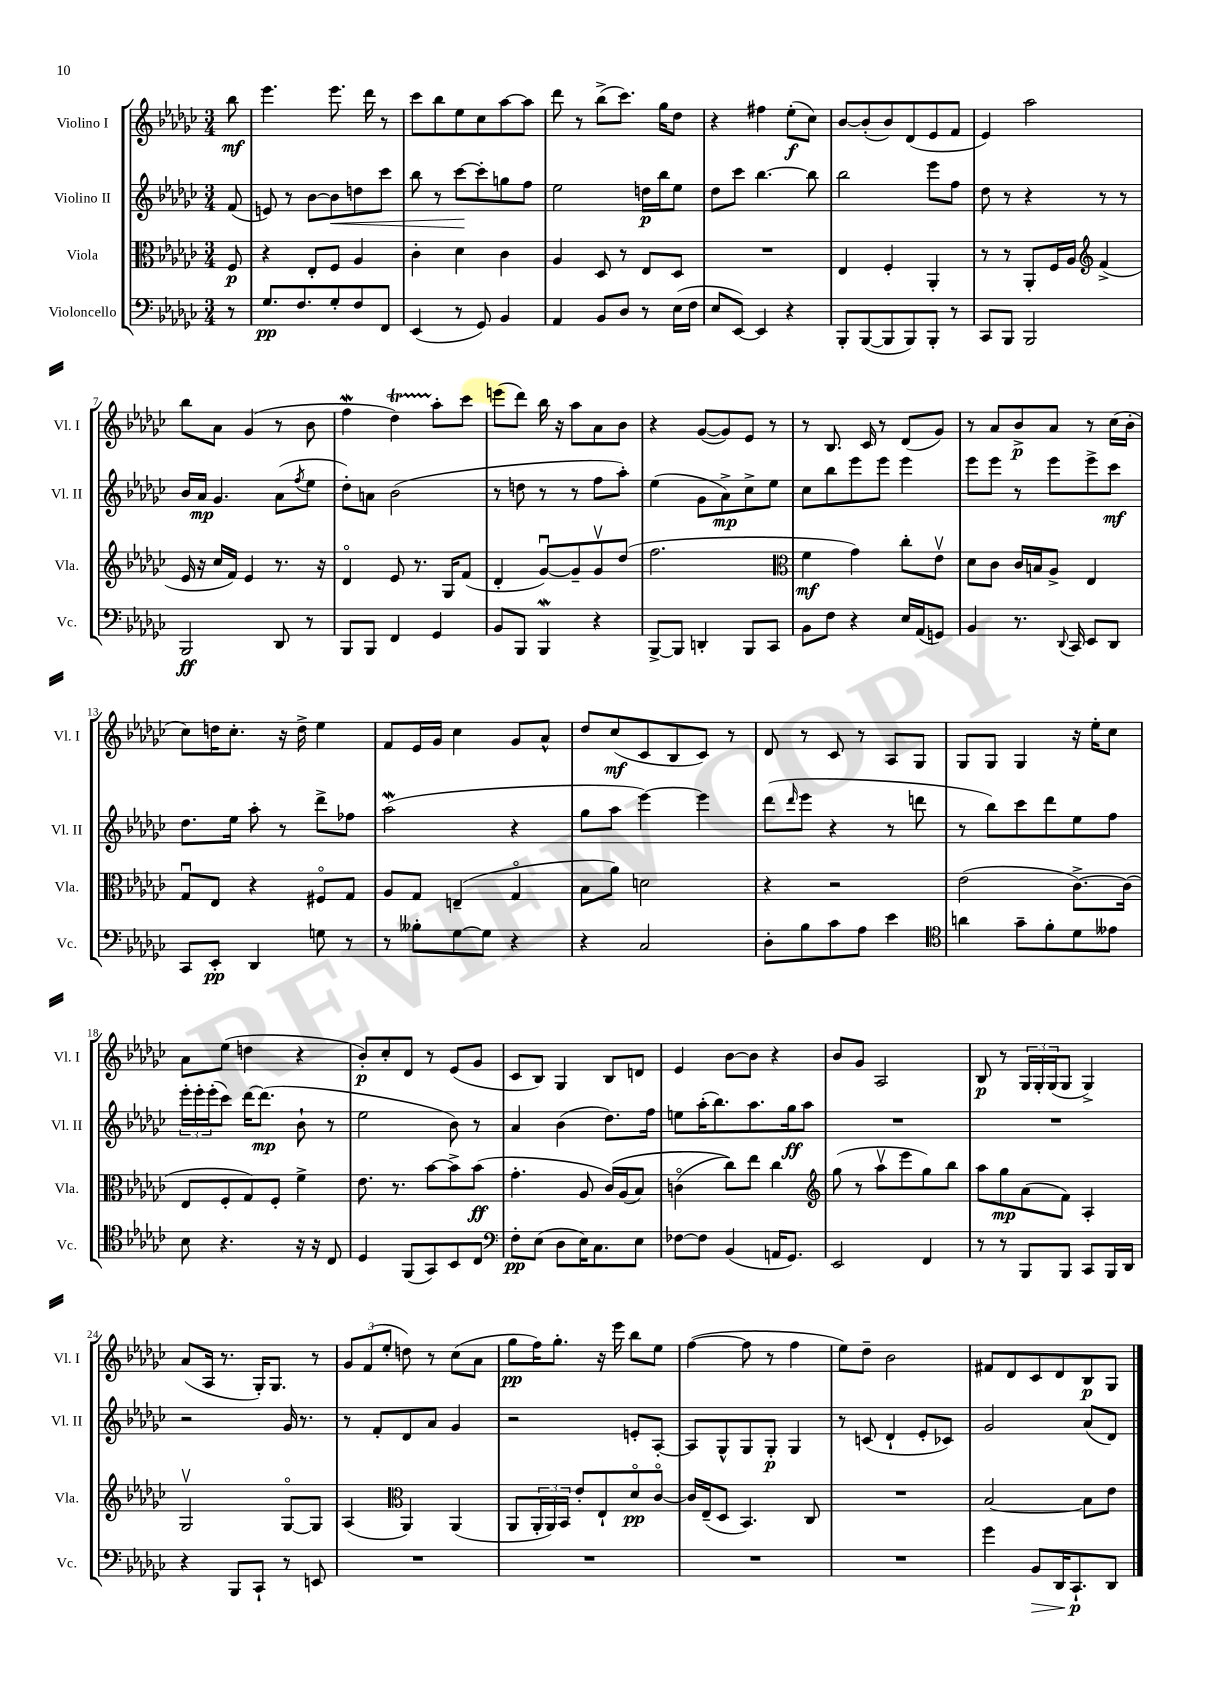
<<
\new StaffGroup <<
\new Staff = "s0" \with { instrumentName = "Violino I" shortInstrumentName = "Vl. I" } {
    \clef treble \key ges \major \numericTimeSignature \time 3/4 \partial 8
    bes''8\mf |
    ees'''4. ees'''8. des'''16 r8 |
    ces'''8 bes''8 ees''8 ces''8 aes''8~ aes''8 |
    des'''8 r8 bes''8->( ces'''8.) ges''16 des''8 |
    r4 fis''4 ees''8-.\f( ces''8) |
    bes'8~ bes'8-.( bes'8) des'8( ees'8 f'8 |
    ees'4) aes''2 |
    bes''8 aes'8 ges'4( r8 bes'8 |
    f''4\mordent des''4\startTrillSpan) aes''8-.\stopTrillSpan ces'''8 |
    e'''8( des'''8) bes''16 r16 aes''8 aes'8 bes'8 |
    r4 ges'8~( ges'8) ees'8 r8 |
    r8 bes8. ces'16 r8 des'8( ges'8) |
    r8 aes'8 bes'8->\p aes'8 r8 ces''16( bes'16-. |
    ces''8) d''16 ces''8.-. r16 d''16-> ees''4 |
    f'8 ees'16 ges'16 ces''4 ges'8 aes'8-^ |
    des''8 ces''8\mf( ces'8 bes8 ces'8) r8 |
    des'8 r8 ces'8 r8 aes8 ges8 |
    ges8 ges8 ges4 r16 ees''16-. ces''8 |
    aes'8 ees''8( d''4 r4 |
    bes'8-.\p) ces''8-. des'8 r8 ees'8( ges'8 |
    ces'8 bes8) ges4 bes8 d'8 |
    ees'4 bes'8~ bes'8 r4 |
    bes'8 ges'8 aes2 |
    bes8\p r8 \tuplet 3/2 { ges16 ges16-. ges16( } ges8 ges4->) |
    aes'8( aes16 r8. ges16-.) ges8. r8 |
    \tuplet 3/2 { ges'8 f'8( ees''8-. } d''8) r8 ces''8( aes'8 |
    ges''8\pp f''16) ges''8.-. r16 ees'''16 bes''8 ees''8 |
    f''4~( f''8 r8 f''4 |
    ees''8) des''8-- bes'2 |
    fis'8 des'8 ces'8 des'8 bes8\p ges8 \bar "|." |
}
\new Staff = "s1" \with { instrumentName = "Violino II" shortInstrumentName = "Vl. II" } {
    \clef treble \key ges \major \numericTimeSignature \time 3/4 \partial 8
    f'8( |
    e'8) r8 bes'8~ bes'8\< d''8 ces'''8 |
    bes''8 r8 ces'''8~\! ces'''8-. g''8 f''8 |
    ees''2 d''16\p bes''16 ees''8 |
    des''8 ces'''8 bes''4.~ bes''8 |
    bes''2 ees'''8 f''8 |
    des''8 r8 r4 r8 r8 |
    bes'16 aes'16\mp ges'4. aes'8( \acciaccatura { f''8 } ees''8 |
    des''8-.) a'8 bes'2( |
    r8 d''8 r8 r8 f''8 aes''8-.) |
    ees''4( ges'8 aes'8->\mp) ces''8-> ees''8 |
    ces''8 bes''8 ees'''8 ees'''8 ees'''4 |
    ees'''8 ees'''8 r8 ees'''8 ees'''8-> ces'''8\mf |
    des''8. ees''16 aes''8-. r8 des'''8-> fes''8 |
    aes''2\mordent( r4 |
    ges''8 aes''8 ees'''4~) ees'''4 |
    des'''8( \grace { des'''16 } ees'''8 r4 r8 d'''8 |
    r8 bes''8) ces'''8 des'''8 ees''8 f''8 |
    \tuplet 3/2 { ees'''16-. ees'''16-. ees'''16-.( } ces'''8) des'''16~ des'''8.\mp( bes'8-! r8 |
    ees''2 bes'8) r8 |
    aes'4 bes'4( des''8.) f''16 |
    e''8 aes''16-.( bes''8.) aes''8. ges''16\ff aes''8 |
    R2. |
    R2. |
    r2 ges'16 r8. |
    r8 f'8-. des'8 aes'8 ges'4 |
    r2 e'8-. aes8~-. |
    aes8 ges8-^ ges8 ges8-.\p ges4 |
    r8 c'8( des'4-! ees'8-. ces'8) |
    ges'2 aes'8( des'8) \bar "|." |
}
\new Staff = "s2" \with { instrumentName = "Viola" shortInstrumentName = "Vla." } {
    \clef alto \key ges \major \numericTimeSignature \time 3/4 \partial 8
    f8\p |
    r4 ees8-. f8 aes4 |
    ces'4-. des'4 ces'4 |
    aes4 des8 r8 ees8 des8 |
    R2. |
    ees4 f4-. aes,4-. |
    r8 r8 aes,8-. f16 aes16 \clef treble f'4->( |
    ees'16 r16 ces''16 f'16) ees'4 r8. r16 |
    des'4\flageolet ees'8 r8. ges16 f'8( |
    des'4-. ges'8~\downbow) ges'8-- ges'8\upbow des''8( |
    f''2. |
    \clef alto f'4\mf ges'4) ces''8-. ees'8\upbow |
    des'8 ces'8 ces'16 b16 aes8-> ees4 |
    ges8\downbow ees8 r4 fis8\flageolet ges8 |
    aes8 ges8 e4--( ges4\flageolet |
    bes8 aes'8) d'2 |
    r4 r2 |
    ees'2( ces'8.~->) ces'16( |
    ees8 f8-. ges8) f8-. f'4-> |
    ees'8. r8. bes'8~ bes'8-> bes'8\ff( |
    ges'4.-. aes8 ces'16)\( aes16( bes8) |
    c'4\flageolet( ces''8)\) ees''8 ces''4 |
    \clef treble ges''8( r8 aes''8\upbow ees'''8 ges''8) bes''8 |
    aes''8 ges''8\mp aes'8( f'8) aes4-. |
    ges2\upbow ges8~\flageolet ges8 |
    aes4( \clef alto aes,4) aes,4( |
    aes,8 \tuplet 3/2 { aes,16-. aes,16) bes,16 } ees'8-. ees8-! des'8\flageolet\pp ces'8~\flageolet |
    ces'16 ees16--( des8 bes,4.) ces8 |
    R2. |
    bes2~ bes8 ees'8 \bar "|." |
}
\new Staff = "s3" \with { instrumentName = "Violoncello" shortInstrumentName = "Vc." } {
    \clef bass \key ges \major \numericTimeSignature \time 3/4 \partial 8
    r8 |
    ges8.\pp f8. ges8-. f8 f,8 |
    ees,4( r8 ges,8) bes,4 |
    aes,4 bes,8 des8 r8 ees16( f16 |
    ees8 ees,8~) ees,4 r4 |
    bes,,8-. bes,,8~( bes,,8 bes,,8) bes,,8-. r8 |
    ces,8 bes,,8 bes,,2 |
    bes,,2\ff des,8 r8 |
    bes,,8 bes,,8 f,4 ges,4 |
    bes,8 bes,,8 bes,,4\mordent r4 |
    bes,,8~-> bes,,8 d,4-. bes,,8 ces,8 |
    bes,8 f8 r4 ees16 aes,16( g,8) |
    bes,4 r8. \appoggiatura { des,8 } ces,16 ees,8 des,8 |
    ces,8 ees,8-.\pp des,4 g8 r8 |
    r8 beses8-. ges8~ ges8 r4 |
    r4 ces2 |
    des8-. bes8 ces'8 aes8 ees'4 |
    \clef tenor a'4 ges'8-- f'8-. des'8 eeses'8 |
    bes8 r4. r16 r16 ces8 |
    des4 f,8( ges,8) bes,8 ces8 |
    \clef bass f8-.\pp ees8( des8 ees16) ces8. ees8 |
    fes8~ fes8 bes,4( a,16 ges,8.) |
    ees,2 f,4 |
    r8 r8 bes,,8 bes,,8 ces,8 bes,,16 des,16 |
    r4 bes,,8 ces,8-! r8 e,8 |
    R2. |
    R2. |
    R2. |
    R2. |
    ges'4 bes,8\> des,16 ces,8.-!\p\! des,8 \bar "|." |
}
>>
>>
